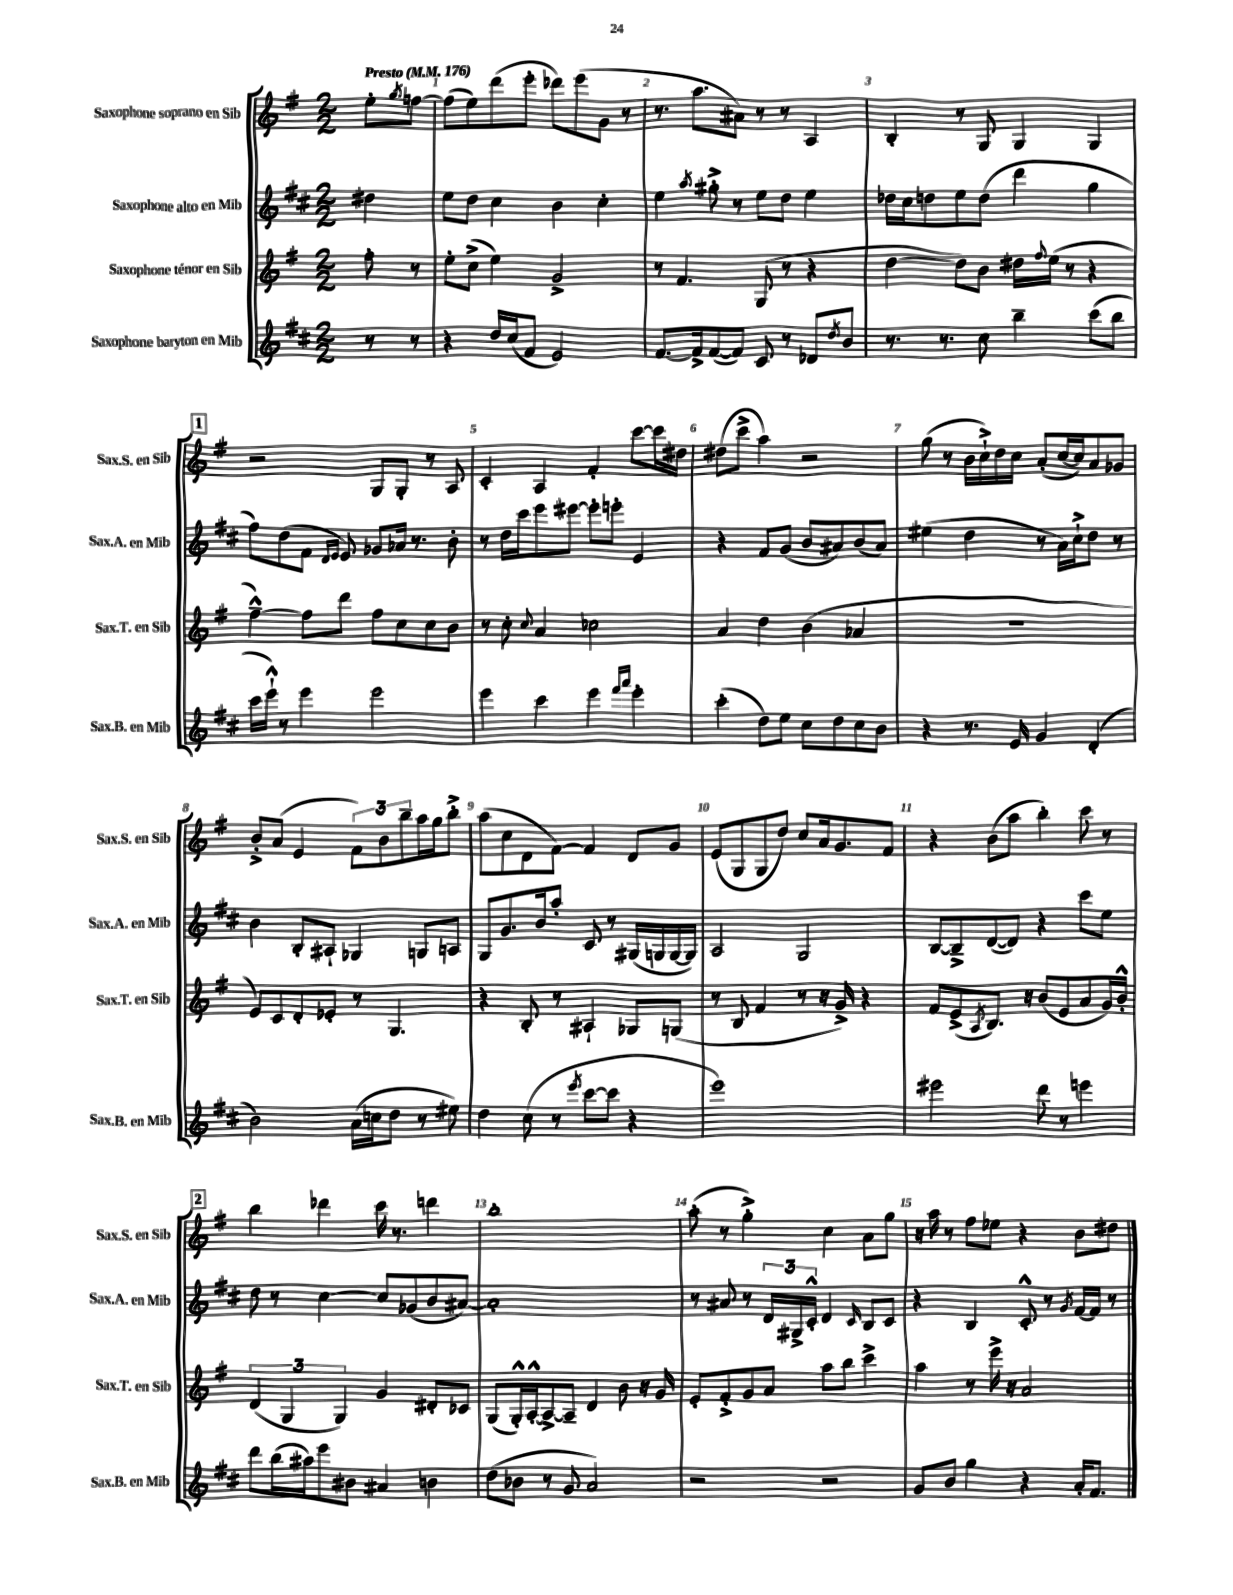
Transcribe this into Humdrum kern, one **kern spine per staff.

**kern	**kern	**kern	**kern
*part4	*part3	*part2	*part1
*staff4	*staff3	*staff2	*staff1
*I"Saxophone baryton en Mib	*I"Saxophone ténor en Sib	*I"Saxophone alto en Mib	*I"Saxophone soprano en Sib
*I'Sax.B. en Mib	*I'Sax.T. en Sib	*I'Sax.A. en Mib	*I'Sax.S. en Sib
*clefG2	*clefG2	*clefG2	*clefG2
*k[f#c#]	*k[f#]	*k[f#c#]	*k[f#]
*M2/2	*M2/2	*M2/2	*M2/2
*MM176	*MM176	*MM176	*MM176
=	=	=	=
!	!	!	!LO:TX:a:B:t=Presto
8r	8ff#'\	4dd#X\	8ee'\L
.	.	.	8qgg/
8r	8r	.	[8ffn\J
=1	=1	=1	=1
4r	8ee'\L	8ee\L	(8ff\L]
.	(8cc^\J	8dd\J	8ee\)
16dd/LL	4ee\)	4cc#\	(8ddd\
(16cc#/J	.	.	.
8f#/J	.	.	8eee'\J
2e/)	2g^/	4b\	8ddd-X\L)
.	.	.	(8eee\
.	.	4cc#'\	8g\J
.	.	.	8r
=2	=2	=2	=2
[8.f#/L	8r	4ee\	8.r
.	4.f#/	.	.
16f#^/k]	.	.	8.aa\L
.	.	8qaa/	.
([8f#/	.	8gg#X'^\	.
8f#/J])	.	8r	8a#X\J)
8c#/	(8G/	8ee\L	8r
8r	8r	8dd\J	8r
8d-X/L	4r	4ee\	4A/
8qdd/	.	.	.
8b/J	.	.	.
=3	=3	=3	=3
8.r	[4dd\	16dd-X\LL	4B'/
.	.	16cc#\J	.
.	.	8ddn\	.
8.r	.	.	.
.	8dd\L])	8ee\	8r
8cc#\	8b\J	(8dd\J	8G/
4bb~\	16dd#X\LL	4ddd\	4G/
.	8qqff#/	.	.
.	(16ee\JJ	.	.
.	8r	.	.
(8ccc#\L	4r	4gg\	4G/
8bb\J	.	.	.
!!LO:LB:g=z
!!LO:REH:place=s1:t=1
=4	=4	=4	=4
16ccc#\LL	[4ff#~^^\)	8ff#\L)	2r
16eee`^^\JJ)	.	.	.
8r	.	(8dd\	.
4eee\	8ff#\L]	8f#\J	.
.	.	16qqd/LL	.
.	.	16qqe/JJ	.
.	8ddd\J	8e/)	.
2eee\	8ff#\L	8g-X/L	8G/L
.	8cc\	16a-X/Jk	8G'/J
.	.	8.r	.
.	8cc\	.	8r
.	8b\J	8b'\	8A/
=5	=5	=5	=5
4eee\	8r	8r	4c'/
.	8cc'\	16dd\LL	.
.	.	16ccc#\J	.
.	8qqcc/	.	.
4ccc#\	4a/	8eee\	4A/
.	.	[8eee#X\J	.
4eee\	2cc-X\	8eee#'\L]	4f#'/
.	.	8eeen'\J	.
16qqfff#/LL	.	.	.
16qqaaa/JJ	.	.	.
4eee'\	.	4e/	[8ccc\L
.	.	.	16ccc\L]
.	.	.	16dd#X\JJ
=6	=6	=6	=6
(4ccc#'\	4a/	4r	(8dd#X\L
.	.	.	8ccc^\J
8dd\L)	4dd\	8f#/L	4aa\)
8ee\J	.	(8g/J	.
8cc#\L	(4b\	8b/L	2r
8dd\	.	8a#X/)	.
8cc#\	4a-X/	(8b/	.
8b\J	.	8a#/J)	.
=7	=7	=7	=7
4r	1r	(4ee#X\	(8gg\
.	.	.	8r
8.r	.	4dd\	16b\LL
.	.	.	16cc`^\)
.	.	.	16dd\
16e/	.	.	16cc\JJ
4g/	.	8r	(8a'/L
.	.	16a\LL)	[16cc/L
.	.	16cc#`^\J	16cc/J])
(4d'/	.	8dd\J	8a/
.	.	8r	8g-X/J
!!LO:LB:g=z
=8	=8	=8	=8
2b\)	8e/L)	4b\	8b'^/L
.	8c/	.	(8a/J
.	8d'/	8B'/L	4e/
.	8e-X'/J	8A#X`/J	.
(16a\LL	8r	4G-X/	12f#\L)
16ccn\J	.	.	.
.	.	.	12b\
8dd\J	4.G/	.	.
.	.	.	12bb~\
8r	.	8Gn/L	16aa\L
.	.	.	16gg\J
8ee#X\)	.	8An/J	8bb'^\J
=9	=9	=9	=9
4dd\	4r	8G/L	(8aa\L
.	.	8.g/	8cc\
(8cc#\	8B'/	.	8d\
.	.	16b/k	.
8r	8r	8aa'/J	[8f#\J)
8qeee/	.	.	.
[8ccc#\L	4A#X`/	8c#/	4f#/]
8ccc#\J]	.	8r	.
4r	8G-X/L	(16G#X/LL	8d/L
.	.	16Gn/	.
.	(8Gn/J	[16G/	8g/J
.	.	16G/JJ])	.
=10	=10	=10	=10
1eee)	8r	2A/	(8e/L
.	8B/	.	8G/
.	4f#/	.	8G/
.	.	.	8dd/J)
.	8r	2G/	8cc/L
.	16r	.	16a/k
.	16g^/)	.	8.g/
.	4r	.	.
.	.	.	8f#/J
=11	=11	=11	=11
2eee#X\	8f#/L	[8B/L	4r
.	(8e^/	8B~^/]	.
.	8qA/	.	.
.	8.B/J)	([8d/	(8b\L
.	.	8d/J])	8aa\J
.	16r	.	.
8ddd\	(8b/L	4r	4bb'\)
8r	8e/	.	.
4eeen\	8a/	8ccc#\L	8ccc\
.	16g/L)	8ee\J	8r
.	16b'^^/JJ	.	.
!!LO:LB:g=z
!!LO:REH:place=s1:t=2
=12	=12	=12	=12
8ddd\L	(6d/	8dd\	4bb\
(16bb\L	.	8r	.
.	6G/	.	.
16aa#X\J)	.	.	.
8eee\	.	[4cc#\	4ddd-X\
.	6G/)	.	.
8b#X\J	.	.	.
4a#X/	4g/	8cc#/L]	16ccc\
.	.	.	8.r
.	.	(8g-X/	.
4bn\	8d#X'/L	8b/	4dddn\
.	8c-X/J	[8a#X/J)	.
=13	=13	=13	=13
(8dd\L	(8G/L	1a#']	1bb'
8b-X\J	16G'^^/L)	.	.
.	[16A'^^/J	.	.
8r	8A^/_	.	.
8g/	8A~/J]	.	.
2a/)	4d/	.	.
.	8b\	.	.
.	16r	.	.
.	16g/	.	.
=14	=14	=14	=14
2r	8e'/L	8r	(8aa'\
.	8f#'^/	8a#X/	8r
.	8g/	8r	4gg'^\)
.	8a/J	24d/LL	.
.	.	24G#X^/	.
.	.	24c#'^^/JJ	.
2r	8aa\L	4d/	4cc\
.	8bb\J	.	.
.	.	16qqc#/	.
.	4ccc^\	8B/L	8a\L
.	.	8c#/J	8gg\J
=15	=15	=15	=15
8g/L	4aa\	4r	16r
.	.	.	16aa\
8b/J	.	.	8r
4gg\	8r	4B/	8ff#\L
.	16eee^\	.	8ee-X\J
.	16r	.	.
4r	2a/	8c#'^^/	4r
.	.	8r	.
.	.	8qg/	.
16a'/KL	.	[16f#/LL	8b\L
8.f#/J	.	16f#/JJ]	.
.	.	8r	8dd#X\J
==	==	==	==
*-	*-	*-	*-
